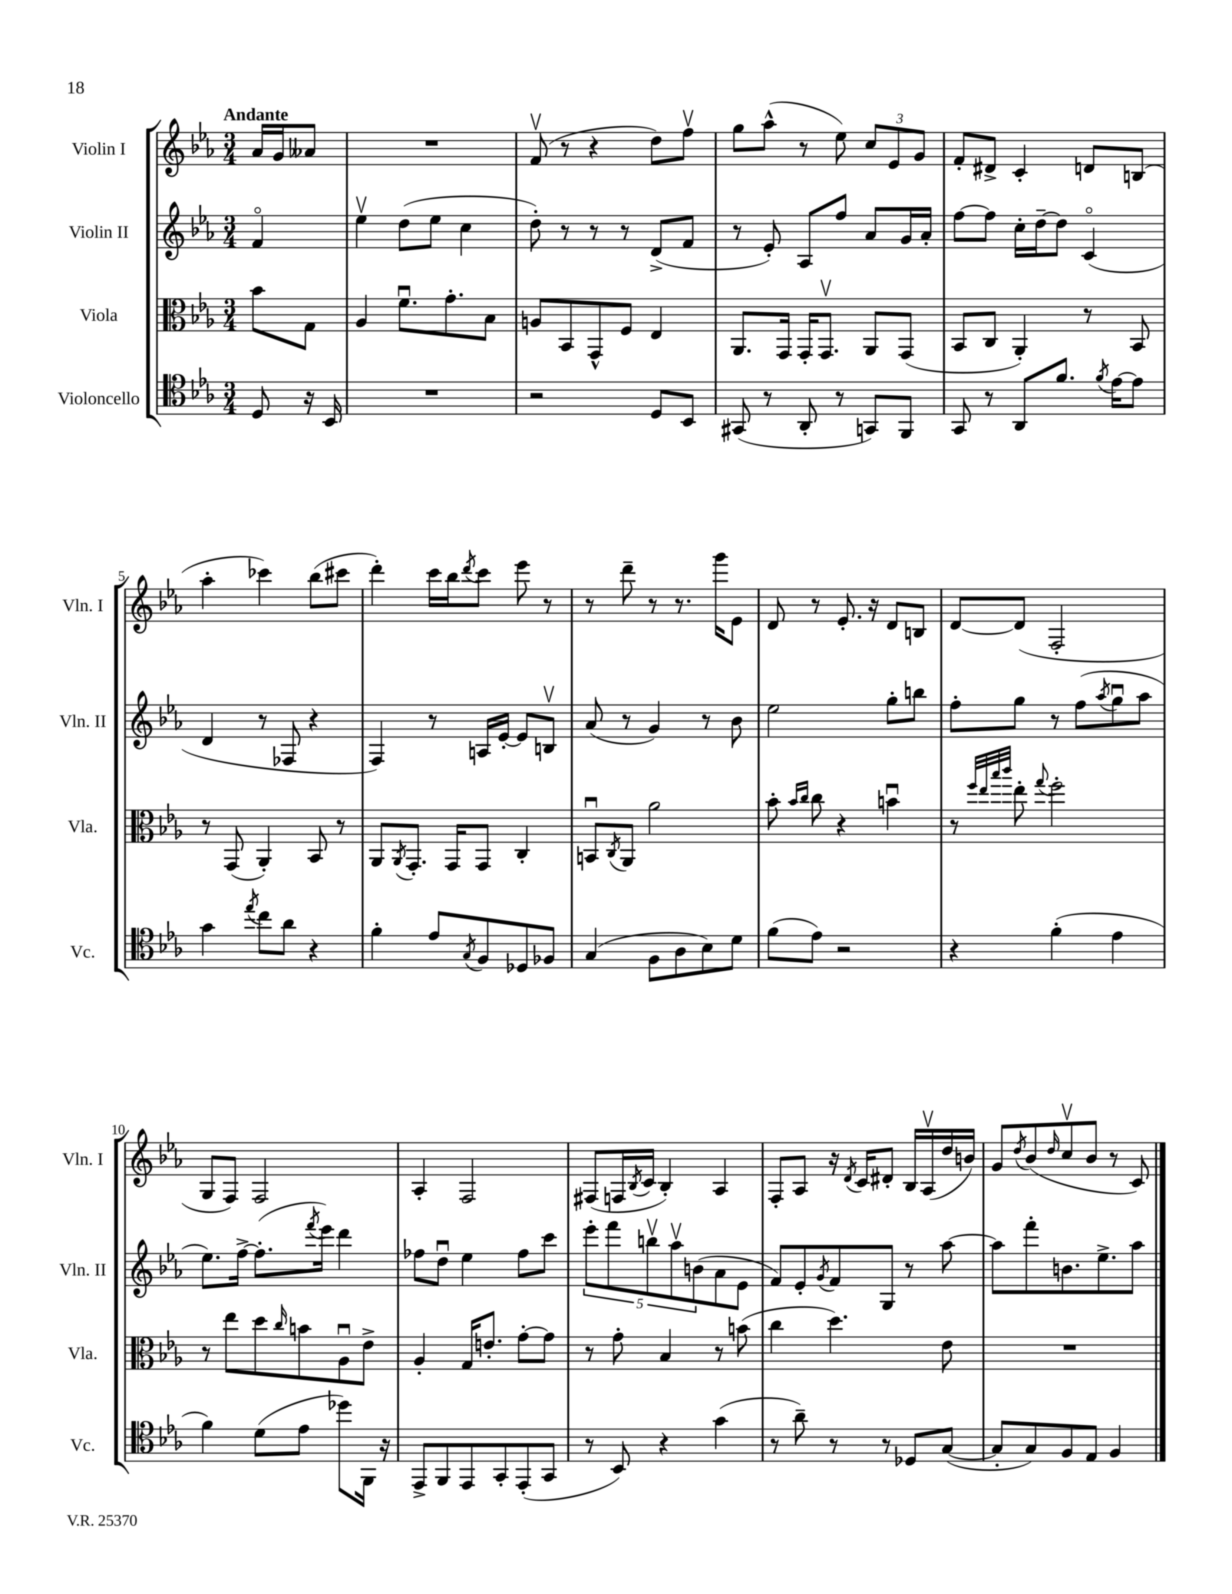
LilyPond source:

<<
\new StaffGroup <<
\new Staff = "s0" \with { instrumentName = "Violin I" shortInstrumentName = "Vln. I" } {
    \clef treble \key ees \major \numericTimeSignature \time 3/4 \partial 4 \tempo "Andante"
    aes'16 g'16 aeses'8 |
    R2. |
    f'8\upbow( r8 r4 d''8) f''8\upbow |
    g''8 aes''8-^( r8 ees''8) \tuplet 3/2 { c''8 ees'8 g'8 } |
    f'8-. dis'8-> c'4-. d'8 b8( |
    aes''4-. ces'''4) bes''8( cis'''8 |
    d'''4-.) c'''16 bes''16 \acciaccatura { d'''8 } c'''8 ees'''8 r8 |
    r8 d'''8-- r8 r8. g'''16 ees'8 |
    d'8 r8 ees'8.-. r16 d'8 b8 |
    d'8~ d'8( f2-. |
    g8 f8) f2 |
    aes4-. f2 |
    fis8( f16 \acciaccatura { bes8 } c'16 bes4-.) aes4 |
    f8-. aes8 r16 \acciaccatura { d'8 } c'16 dis'8-. bes16 aes16\upbow( d''16 b'16) |
    g'8 \acciaccatura { d''8 } bes'8( \grace { d''16 } c''8\upbow bes'8 r8 c'8) \bar "|." |
}
\new Staff = "s1" \with { instrumentName = "Violin II" shortInstrumentName = "Vln. II" } {
    \clef treble \key ees \major \numericTimeSignature \time 3/4 \partial 4
    f'4\flageolet |
    ees''4\upbow d''8( ees''8 c''4 |
    d''8-.) r8 r8 r8 d'8->( f'8 |
    r8 ees'8-.) aes8 f''8 aes'8 g'16 aes'16-. |
    f''8~ f''8 c''16-. d''16~-- d''8 c'4\flageolet( |
    d'4 r8 fes8 r4 |
    f4) r8 a16 ees'16~-. ees'8 b8\upbow |
    aes'8( r8 g'4) r8 bes'8 |
    ees''2 g''8-. b''8 |
    f''8-. g''8 r8 f''8( \acciaccatura { aes''8 } g''8\downbow aes''8 |
    ees''8.) f''16~-> f''8.-.( \acciaccatura { f'''8 } ees'''16) d'''4 |
    fes''8 d''8\downbow ees''4 fes''8 c'''8 |
    \tuplet 5/4 { ees'''8-. f'''8 b''8\upbow aes''8\upbow b'8( } aes'8 ees'8 |
    f'8) ees'8-. \acciaccatura { g'8 } f'8 g8 r8 aes''8~ |
    aes''8 f'''8-. b'8. ees''8.-> aes''8 \bar "|." |
}
\new Staff = "s2" \with { instrumentName = "Viola" shortInstrumentName = "Vla." } {
    \clef alto \key ees \major \numericTimeSignature \time 3/4 \partial 4
    bes'8 g8 |
    aes4 f'8.\downbow g'8.-. bes8 |
    a8 bes,8 g,8-^ f8 ees4 |
    aes,8. g,16 g,16-. g,8.\upbow aes,8 g,8( |
    bes,8 c8 aes,4-.) r8 bes,8 |
    r8 g,8( aes,4-.) bes,8 r8 |
    aes,8 \acciaccatura { aes,8 } g,8.-. g,16 g,8 c4-. |
    b,8\downbow \acciaccatura { c8 } aes,8 aes'2 |
    bes'8-. \grace { bes'16 c''16 } c''8 r4 b'4\downbow |
    r8 \grace { f''32 ees''32 bes''32 c'''32 } ees''8-. \appoggiatura { g''8 } f''2-. |
    r8 ees''8 d''8 \grace { c''16 } b'8 aes8\downbow ees'8-> |
    aes4-. g16 e'8.-. g'8~-. g'8 |
    r8 g'8-. bes4 r8 b'8( |
    c''4 d''4.) ees'8 |
    R2. \bar "|." |
}
\new Staff = "s3" \with { instrumentName = "Violoncello" shortInstrumentName = "Vc." } {
    \clef tenor \key ees \major \numericTimeSignature \time 3/4 \partial 4
    d8 r16 bes,16 |
    R2. |
    r2 d8 bes,8 |
    gis,8( r8 aes,8-. r8 g,8) f,8 |
    g,8 r8 aes,8 f'8. \acciaccatura { f'8 } ees'16~ ees'8 |
    g'4 \acciaccatura { ees''8 } c''8 aes'8 r4 |
    f'4-. ees'8 \acciaccatura { g8 } f8 des8 fes8 |
    g4( f8 aes8 bes8) d'8 |
    f'8( ees'8) r2 |
    r4 f'4-.( ees'4 |
    f'4) d'8( ees'8 des''8) f,16 r16 |
    ees,8-> f,8 ees,8 g,8-. ees,8-.( g,8 |
    r8 bes,8) r4 g'4( |
    r8 aes'8--) r8 r8 des8 g8~( |
    g8-. g8) f8 ees8 f4 \bar "|." |
}
>>
>>
